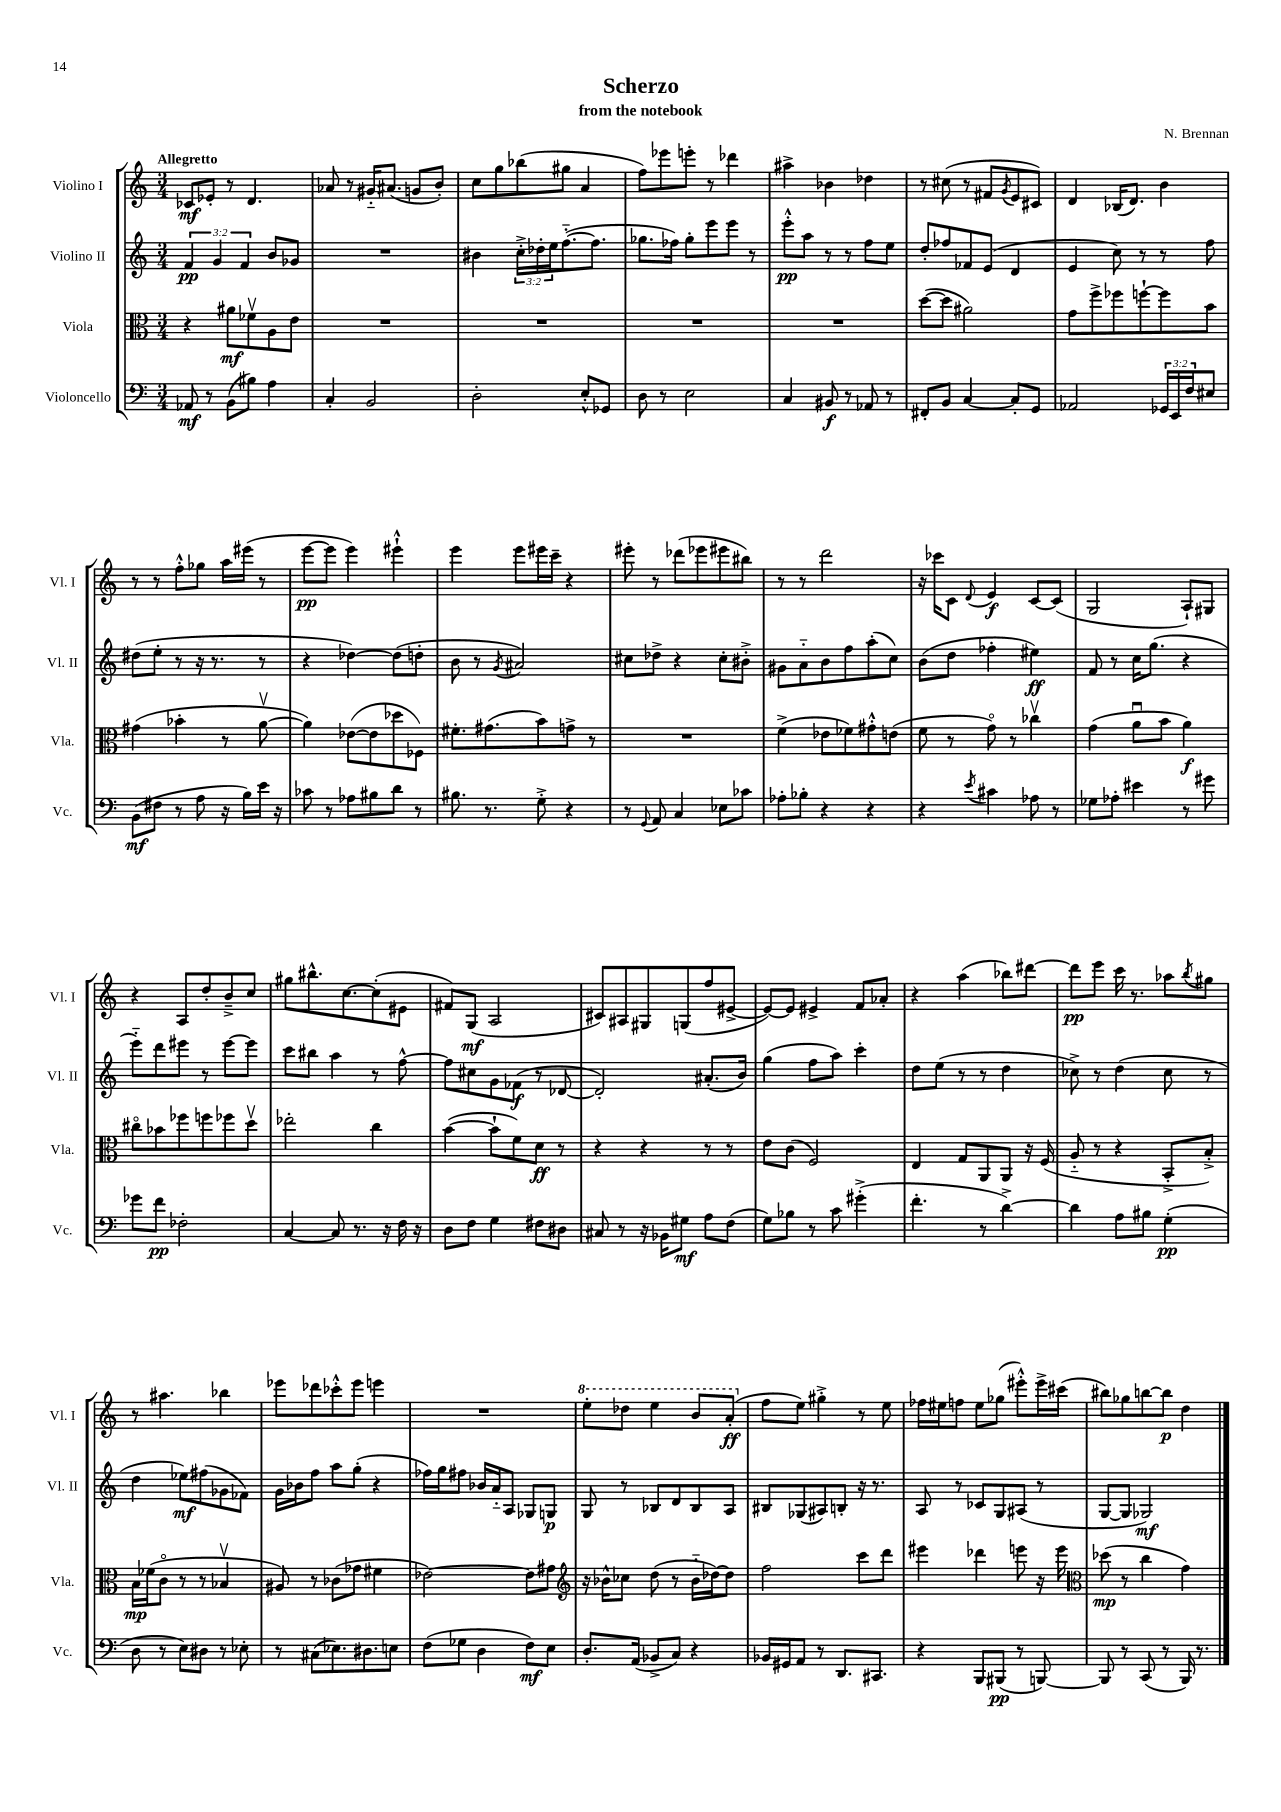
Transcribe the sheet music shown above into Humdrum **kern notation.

**kern	**kern	**kern	**kern
*staff4	*staff3	*staff2	*staff1
*clefF4	*clefC3	*clefG2	*clefG2
*k[]	*k[]	*k[]	*k[]
*M3/4	*M3/4	*M3/4	*M3/4
8AA-	4r	6f	8c-
8r	.	.	8e-'
.	.	6g	.
(8BB	8a#	.	8r
.	.	6f	.
8B#)	8f-v	.	4.d
4A	8A	8b	.
.	8e	8g-	.
=	=	=	=
4C'	2.r	2.r	8a-
.	.	.	8r
2BB	.	.	16g#'~
.	.	.	(8.a#
.	.	.	8g
.	.	.	8b')
=	=	=	=
2D'	2.r	4b#	8cc
.	.	.	8gg
.	.	24cc'^	(8bb-
.	.	24dd-'	.
.	.	24ee	.
.	.	([8.ff'~	8gg#
8E'^^	.	.	4a
.	.	8.ff]	.
8GG-	.	.	.
=	=	=	=
8D	2.r	8.gg-	8ff)
8r	.	.	8eee-
.	.	16ff-)	.
2E	.	8gg-'	8eee'
.	.	8eee	8r
.	.	8eee	4ddd-
.	.	8r	.
=	=	=	=
4C	2.r	8eee'^^	4aa#^
.	.	8aa	.
8BB#	.	8r	4b-
8r	.	8r	.
8AA-	.	8ff	4dd-
8r	.	8ee	.
=	=	=	=
8FF#'	([8dd	8dd'	8r
8BB	8dd]	8ff-	(8cc#
[4C	2a#)	8f-	8r
.	.	(8e	8f#
.	.	.	8qg
8C']	.	4d	8e
8GG	.	.	8c#)
=	=	=	=
2AA-	8g	4e	4d
.	8ff^	.	.
.	8ff-	8cc)	(16B-
.	.	.	8.d)
.	[8ff`	8r	.
24GG-	8ff]	8r	4b
24EE	.	.	.
24F	.	.	.
8E#	8b	8ff	.
=	=	=	=
(8BB	(4g#	(8dd#	8r
8F#	.	8ee'	8r
8r	4b-'	8r	8ff'^^
8A	.	16r	8gg-
.	.	8.r	.
16r	8r	.	16aa
16B)	.	.	(16eee#
16e	[8av	8r	8r
16r	.	.	.
=	=	=	=
8c-	4a])	4r	[8eee
8r	.	.	8eee]
8A-	([8e-	[4dd-)	4eee)
8B#	8e-]	.	.
8d	8dd-	(8dd-]	4eee#`^^
8r	8F-)	8dd'	.
=	=	=	=
8.B#	8.f#'	8b	4eee
.	.	8r	.
8.r	(8.g#	.	.
.	.	8qg	.
.	.	2a#)	8eee
8G'^	8b)	.	16eee#
.	.	.	16ccc~
4r	8g^	.	4r
.	8r	.	.
=	=	=	=
8r	2.r	8cc#	8eee#'
8qqGG	.	.	.
8AA	.	8dd-^	8r
4C	.	4r	(8ddd-
.	.	.	8eee-
8E-	.	8cc#'	8eee#
8c-	.	8b#'^	8bb#)
=	=	=	=
8A-'	(4f^	8g#	8r
8B-'	.	8a'~	8r
4r	8e-	8b	2ddd
.	8f-)	8ff	.
4r	8g#'^^	(8aa'	.
.	(8e	8cc)	.
=	=	=	=
4r	8f	(8b	16r
.	.	.	16ccc-
.	8r	8dd	8c
8qe	.	.	8qqd
4c#	8go)	4ff-'	4e
.	8r	.	.
8A-	4cc-v	4ee#)	[8c
8r	.	.	(8c]
=	=	=	=
8G-	(4g	8f	2G
8A-'	.	8r	.
4e#	8au	16cc	.
.	.	(8.gg	.
.	8b	.	.
8r	4a)	4r	8A`)
8g#	.	.	8G#
=	=	=	=
8g-	8cc#o	8eee'~)	4r
8f	8b-	8ddd	.
2F-'	8ff-	8eee#	8A
.	8ff	8r	8dd'
.	8ff-	[8eee#	8b~^
.	8ddv	8eee#]	8cc
=	=	=	=
[4C	2ee-'	8ccc	8gg#
.	.	8bb#	8.bb#^^
8C]	.	4aa	.
.	.	.	[8.cc
8.r	.	.	.
.	4cc	8r	(8cc']
16r	.	.	.
16F	.	[8ff^^	8e#
16r	.	.	.
=	=	=	=
8D	([4b	8ff]	8f#)
8F	.	8cc#	(8G
4G	8b`]	8g	2A
.	8f)	(8f-	.
8F#	8d	8r	.
8D#	8r	[8d-	.
=	=	=	=
8C#	4r	2d-'])	8c#)
8r	.	.	8A#
16r	4r	.	8G#
16BB-	.	.	.
8G#	.	.	(8G
8A	8r	(8.a#'	8ff
(8F	8r	.	[8e#^
.	.	16b)	.
=	=	=	=
8G)	8e	(4gg	8e#_)
8B-	(8c	.	8e#]
8r	2F)	8ff	4e#^
8c	.	8aa)	.
(4g#'^	.	4ccc'	8f
.	.	.	8a-'
=	=	=	=
4.f'	4E	8dd	4r
.	.	(8ee	.
.	8G	8r	(4aa
8r	8AA	8r	.
[4d^)	8AA	4dd	8bb-)
.	16r	.	[8ddd#
.	(16F	.	.
=	=	=	=
4d]	8A'~	8cc-^)	8ddd#]
.	8r	8r	8eee
8A	4r	(4dd	16ccc
.	.	.	8.r
8B#	.	.	.
(4G'	8BB'^	8cc-	8aa-
.	.	.	8qbb
.	8B'^)	8r	8gg#
=	=	=	=
8D	16B	4dd	8r
.	(16f-	.	.
8r	8co	.	4.aa#
8E)	8r	8ee-)	.
8D#	8r	(8ff#	.
8r	4B-v	8g-	4bb-
8E-'	.	8f-)	.
=	=	=	=
8r	8A#)	16g	8eee-
.	.	16b-	.
(8C#	8r	8ff	8ddd-
8.E-)	(8c-	8aa	8ccc-'^^
.	8g-	(8gg'	8eee-
8.D#	.	.	.
.	4f#	4r	4eee
8E	.	.	.
=	=	=	=
(8F	[2e-)	16ff-)	2.r
.	.	16gg	.
8G-	.	8ff#	.
4D	.	16b-	.
.	.	16a'~	.
.	.	8A	.
8F)	8e-]	8G-	.
8E	8g#	8G	.
=	=	=	=
*	*clefG2	*	*
8.D'	16r	8G	8eee'
.	16b-^^	.	.
.	8cc-	8r	8ddd-
(16AA	.	.	.
8BB-^	(8dd	8B-	4eee
8C)	8r	8d	.
4r	16b-'~	8B-	8bb
.	[16dd-)	.	.
.	8dd-]	8A	(8aa'
=	=	=	=
16BB-	2ff	8B#	8ff
16GG#	.	.	.
8AA	.	(8G-	8ee)
8r	.	8A#)	4gg#'^
8.DD	.	8B'	.
.	8ccc	16r	8r
8.CC#	.	8.r	.
.	8ddd	.	8ee
=	=	=	=
4r	4eee#	8A	16ff-
.	.	.	16ee#
.	.	8r	8ff
8BBB	4ddd-	8c-	8ee#
(8BBB#	.	8G	(8gg-
8r	8eee	(8A#	8eee#'^^)
[8BBB)	16r	8r	16eee#^
.	16eee	.	(16ccc#
=	=	=	=
*	*clefC3	*	*
8BBB]	(8dd-	[8G	8bb#)
8r	8r	8G]	8gg-
(8CC	4cc	2G-)	[8bb
8r	.	.	8bb]
16BBB)	4g)	.	4dd
8.r	.	.	.
==	==	==	==
*-	*-	*-	*-
